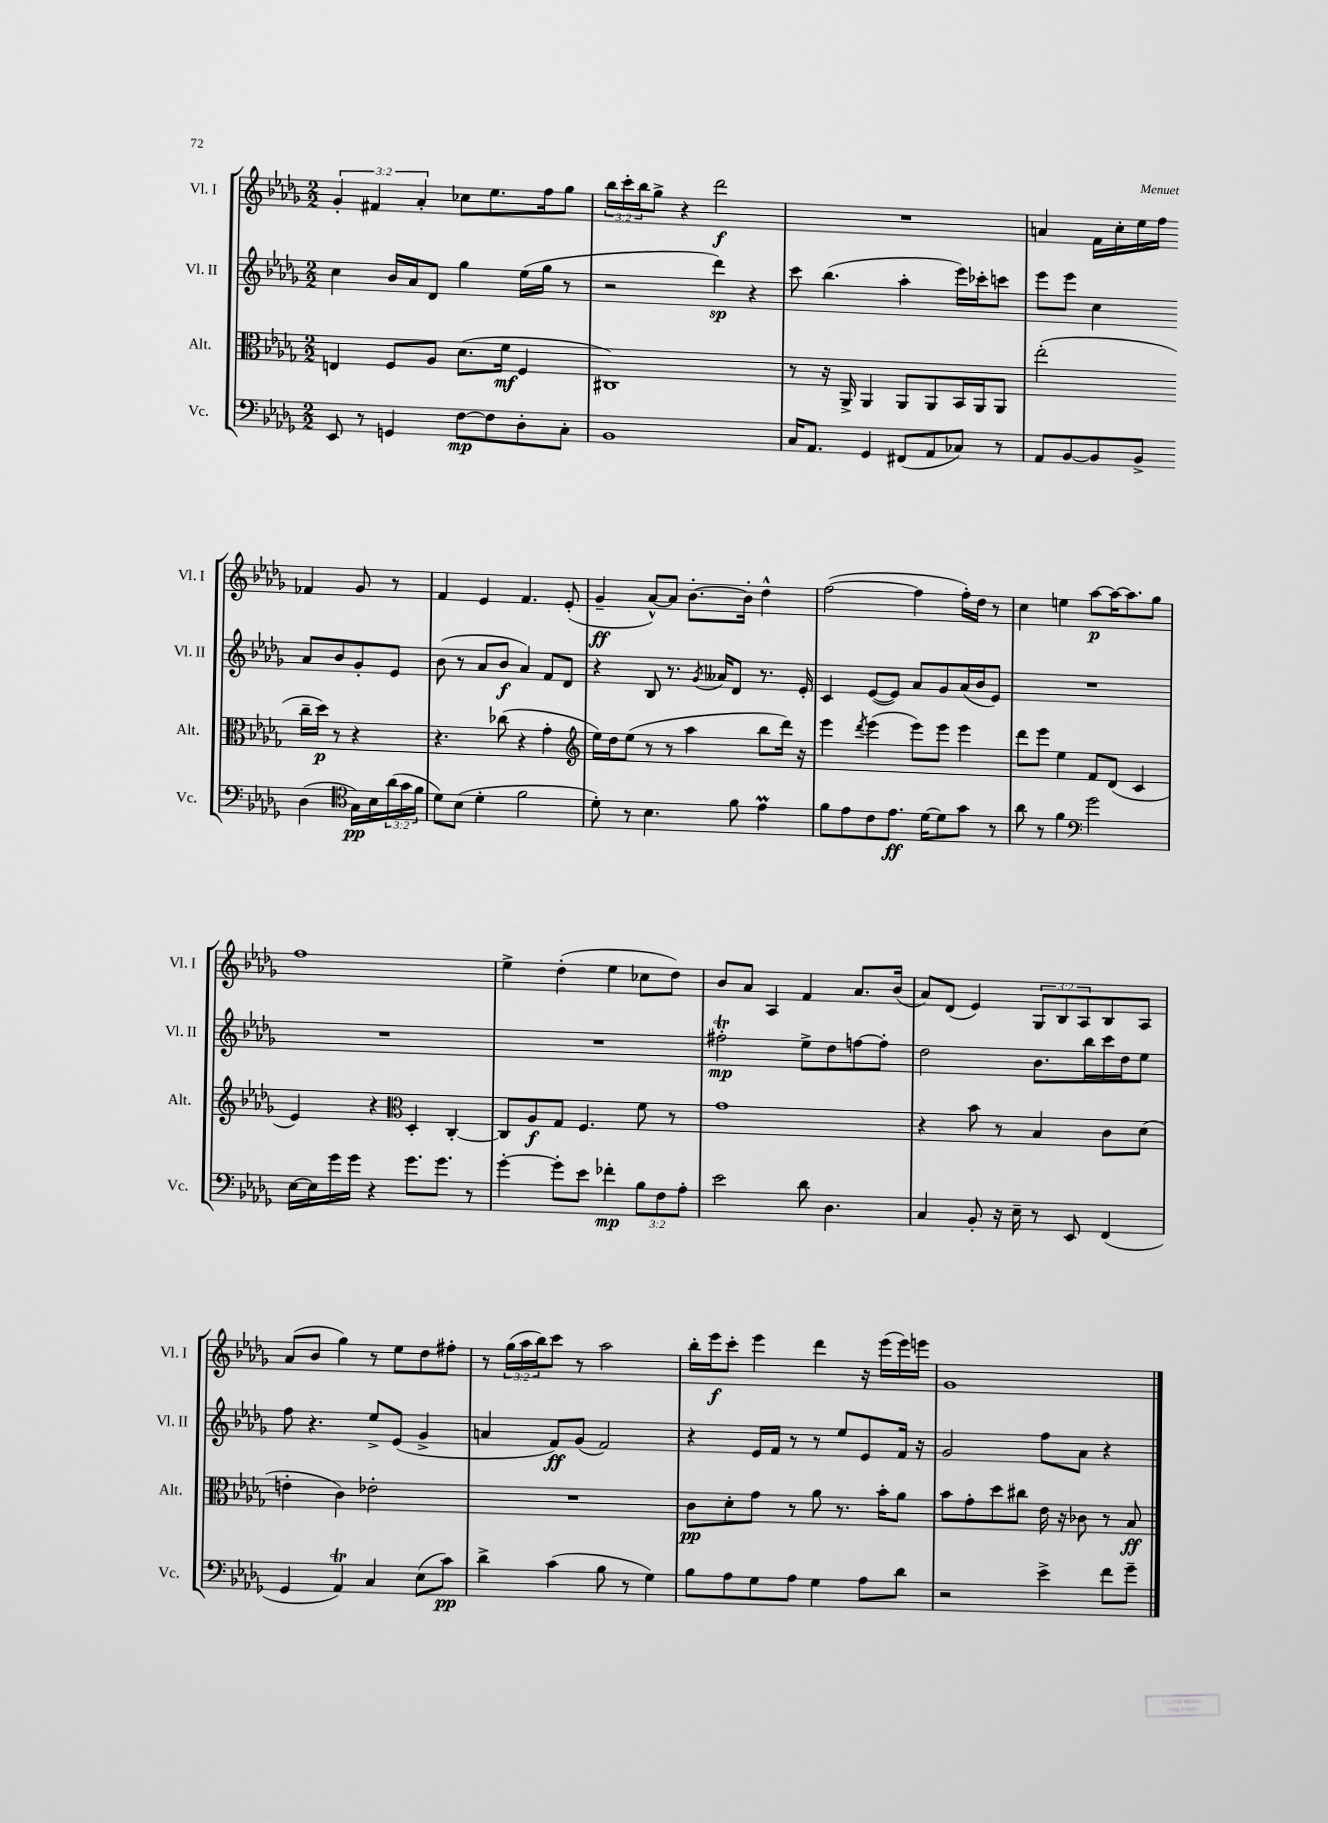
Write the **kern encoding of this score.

**kern	**dynam	**kern	**dynam	**kern	**dynam	**kern	**dynam
*part4	*part4	*part3	*part3	*part2	*part2	*part1	*part1
*staff4	*staff4	*staff3	*staff3	*staff2	*staff2	*staff1	*staff1
*I"Vc.	*	*I"Alt.	*	*I"Vl. II	*	*I"Vl. I	*
*I'Vc.	*	*I'Alt.	*	*I'Vl. II	*	*I'Vl. I	*
*clefF4	*	*clefC3	*	*clefG2	*	*clefG2	*
*k[b-e-a-d-g-]	*	*k[b-e-a-d-g-]	*	*k[b-e-a-d-g-]	*	*k[b-e-a-d-g-]	*
*M2/2	*	*M2/2	*	*M2/2	*	*M2/2	*
=113	=113	=113	=113	=113	=113	=113	=113
8EE-/	.	4En/	.	4cc\	.	6g-'/	.
8r	.	.	.	.	.	.	.
.	.	.	.	.	.	6f#X/	.
4GGn/	.	8F/L	.	16b-/LL	.	.	.
.	.	.	.	16a-/J	.	.	.
.	.	.	.	.	.	6a-'/	.
.	.	8A-/J	.	8d-/J	.	.	.
[8F\L	mp	(8.d-\L	.	4gg-\	.	8cc-X\L	.
8F\]	.	.	.	.	.	8.ee-\	.
.	.	16f\Jk	mf	.	.	.	.
8D-'\	.	4F/	.	(16ee-\LL	.	.	.
.	.	.	.	16gg-\JJ	.	16ff\k	.
8C'\J	.	.	.	8r	.	8gg-\J	.
=114	=114	=114	=114	=114	=114	=114	=114
1BB-	.	1C#X)	.	2r	.	24bb-\LL	.
.	.	.	.	.	.	24ccc'\	.
.	.	.	.	.	.	24bb-\J	.
.	.	.	.	.	.	8gg-^\J	.
.	.	.	.	.	.	4r	.
.	.	.	.	4ddd-\)	sp	2ddd-\	f
.	.	.	.	4r	.	.	.
=115	=115	=115	=115	=115	=115	=115	=115
16C/KL	.	8r	.	8ccc\	.	1r	.
8.AA-/J	.	.	.	.	.	.	.
.	.	16r	.	(4.bb-\	.	.	.
.	.	16AA-^/	.	.	.	.	.
4GG-/	.	4AA-/	.	.	.	.	.
(8FF#X/L	.	8AA-/L	.	4aa-'\	.	.	.
8AA-/	.	8AA-/	.	.	.	.	.
8C-X/J)	.	16BB-/L	.	16eee-\LL)	.	.	.
.	.	16AA-/J	.	16ccc-X'\J	.	.	.
8r	.	8AA-/J	.	8cccn\J	.	.	.
=116	=116	=116	=116	=116	=116	=116	=116
8AA-/L	.	(2ee-'\	.	8eee-\L	.	4an/	.
[8BB-/	.	.	.	8eee-\J	.	.	.
8BB-/]	.	.	.	4cc\	.	16f\LL	.
.	.	.	.	.	.	16cc'\	.
8BB-^/J	.	.	.	.	.	16ee-\	.
.	.	.	.	.	.	16ff\JJ	.
(4D-\	.	16cc~\LL	.	8a-/L	.	4f-X/	.
.	.	16dd-\JJ)	p	.	.	.	.
.	.	8r	.	8b-/	.	.	.
*clefC4	*	*	*	*	*	*	*
16G-\LL)	pp	4r	.	8g-'/	.	8g-/	.
16B-\	.	.	.	.	.	.	.
(24a-\	.	.	.	8e-/J	.	8r	.
24g-\	.	.	.	.	.	.	.
24f\JJ	.	.	.	.	.	.	.
!!LO:LB:g=z
=117	=117	=117	=117	=117	=117	=117	=117
8d-\L)	.	4.r	.	(8b-\	.	4f/	.
(8B-\J	.	.	.	8r	.	.	.
4d-'\	.	.	.	8a-/L	.	4e-/	.
.	.	(8cc-X\	.	8b-/J	f	.	.
2f\	.	4r	.	4a-/)	.	4.f/	.
.	.	4g-'\	.	8f/L	.	.	.
.	.	.	.	8d-/J	.	(8e-'/	.
=118	=118	=118	=118	=118	=118	=118	=118
*	*	*clefG2	*	*	*	*	*
8d-'\)	.	16ee-\LL)	.	4r	.	4g-~/	ff
.	.	16dd-\J	.	.	.	.	.
8r	.	(8ee-\J	.	.	.	.	.
4.B-\	.	8r	.	8B-/	.	[8a-^^/L)	.
.	.	8r	.	8.r	.	8a-/J]	.
.	.	4aa-\	.	.	.	[8.b-'\L	.
.	.	.	.	8qg-/	.	.	.
.	.	.	.	16a--X/KL	.	.	.
8f\	.	.	.	8d-/J	.	.	.
.	.	.	.	.	.	16b-'\Jk]	.
4e-M\	.	8bb-\L	.	8.r	.	4dd-^^\	.
.	.	16ddd-\Jk)	.	.	.	.	.
.	.	16r	.	16e-'/	.	.	.
=119	=119	=119	=119	=119	=119	=119	=119
8f\L	.	4eee-\	.	4c/	.	([2ff\	.
8e-\	.	.	.	.	.	.	.
.	.	8qddd-/	.	.	.	.	.
8c\	.	(4eee-\	.	([8e-/L	.	.	.
8.e-\J	ff	.	.	8e-/J])	.	.	.
.	.	8eee-\L)	.	8a-/L	.	4ff\]	.
[16d-\KL	.	.	.	.	.	.	.
8d-\]	.	8eee-\J	.	8g-/	.	.	.
8g-\J	.	4eee-\	.	(16a-/L	.	16ff'\LL)	.
.	.	.	.	16b-/J	.	16dd-\JJ	.
8r	.	.	.	8e-/J)	.	8r	.
=120	=120	=120	=120	=120	=120	=120	=120
8a-\	.	8ddd-\L	.	1r	.	4cc\	.
8r	.	8eee-\J	.	.	.	.	.
4f\	.	4ee-\	.	.	.	4een\	.
*clefF4	*	*	*	*	*	*	*
2g-\	.	8f/L	.	.	.	[8aa-\L	p
.	.	(8d-/J	.	.	.	16aa-\K_	.
.	.	.	.	.	.	8.aa-\]	.
.	.	4c/	.	.	.	.	.
.	.	.	.	.	.	8gg-\J	.
!!LO:LB:g=z
=121	=121	=121	=121	=121	=121	=121	=121
[16E-\LL	.	4e-/)	.	1r	.	1ff	.
16E-\]	.	.	.	.	.	.	.
16g-\	.	.	.	.	.	.	.
16g-\JJ	.	.	.	.	.	.	.
4r	.	4r	.	.	.	.	.
*	*	*clefC3	*	*	*	*	*
8.g-\L	.	4D-'/	.	.	.	.	.
8.g-\J	.	.	.	.	.	.	.
.	.	[4C'/	.	.	.	.	.
8r	.	.	.	.	.	.	.
=122	=122	=122	=122	=122	=122	=122	=122
[4g-'\	.	8C/L]	.	1r	.	4ee-^\	.
.	.	8A-/	f	.	.	.	.
8g-'\L]	.	8G-/J	.	.	.	(4dd-'\	.
8e-\J	.	4.F/	.	.	.	.	.
4f-X'\	mp	.	.	.	.	4ee-\	.
12B-\L	.	8f\	.	.	.	8cc-X\L	.
12F\	.	.	.	.	.	.	.
.	.	8r	.	.	.	8dd-\J)	.
12A-'\J	.	.	.	.	.	.	.
=123	=123	=123	=123	=123	=123	=123	=123
2e-\	.	1g-	.	2ff#Xt'\	mp	8b-/L	.
.	.	.	.	.	.	8a-/J	.
.	.	.	.	.	.	4A-/	.
8d-\	.	.	.	8ee-^\L	.	4f/	.
4.D-\	.	.	.	8dd-\	.	.	.
.	.	.	.	[8ffn\	.	8.a-/L	.
.	.	.	.	8ff'\J]	.	.	.
.	.	.	.	.	.	(16b-/Jk	.
=124	=124	=124	=124	=124	=124	=124	=124
4C/	.	4r	.	2dd-\	.	8a-/L)	.
.	.	.	.	.	.	(8d-/J	.
8BB-'/	.	8b-\	.	.	.	4e-/)	.
16r	.	8r	.	.	.	.	.
16E-~\	.	.	.	.	.	.	.
8r	.	4B-/	.	8.b-\L	.	12G-/L	.
.	.	.	.	.	.	12B-/	.
8EE-/	.	.	.	.	.	.	.
.	.	.	.	.	.	12A-/	.
.	.	.	.	16bb-\L	.	.	.
(4FF/	.	8c\L	.	16ccc\	.	8B-/	.
.	.	.	.	16dd-\J	.	.	.
.	.	(8d-\J	.	8ee-\J	.	8A-/J	.
!!LO:LB:g=z
=125	=125	=125	=125	=125	=125	=125	=125
4GG-/	.	4en'\	.	8ff\	.	(8a-/L	.
.	.	.	.	4.r	.	8b-/J	.
4AA-T/)	.	4c\)	.	.	.	4gg-\)	.
4C/	.	2e-X'\	.	8ee-^/L	.	8r	.
.	.	.	.	(8e-/J	.	8ee-\L	.
(8E-\L	.	.	.	4g-^/	.	8dd-\	.
8c\J)	pp	.	.	.	.	8ff#X'\J	.
=126	=126	=126	=126	=126	=126	=126	=126
4d-^\	.	1r	.	4an/	.	8r	.
.	.	.	.	.	.	(24gg-\LL	.
.	.	.	.	.	.	24aa-\	.
.	.	.	.	.	.	24bb-\J)	.
(4c\	.	.	.	8f/L)	ff	8ccc\J	.
.	.	.	.	(8g-/J	.	8r	.
8B-\	.	.	.	2f/)	.	2aa-\	.
8r	.	.	.	.	.	.	.
4G-\)	.	.	.	.	.	.	.
=127	=127	=127	=127	=127	=127	=127	=127
8B-\L	.	8c\L	pp	4r	.	16bb-'\LL	.
.	.	.	.	.	.	16eee-\J	f
8A-\	.	8d-'\	.	.	.	8ccc'\J	.
8G-\	.	8g-\J	.	16e-/LL	.	4eee-\	.
.	.	.	.	16f/JJ	.	.	.
8A-\J	.	8r	.	8r	.	.	.
4G-\	.	8a-\	.	8r	.	4ddd-\	.
.	.	8.r	.	8ee-/L	.	.	.
8A-\L	.	.	.	8e-/	.	16r	.
.	.	16b-'\KL	.	.	.	(16eee-\LL	.
8d-\J	.	8a-\J	.	16f/Jk	.	16eee-\)	.
.	.	.	.	16r	.	16eeen\JJ	.
=128	=128	=128	=128	=128	=128	=128	=128
2r	.	8b-\L	.	2g-/	.	1g-	.
.	.	8g-'\	.	.	.	.	.
.	.	8dd-\	.	.	.	.	.
.	.	8cc#X\J	.	.	.	.	.
4e-^\	.	16e-\	.	8ff\L	.	.	.
.	.	16r	.	.	.	.	.
.	.	8c-X\	.	8a-\J	.	.	.
8f\L	.	8r	.	4r	.	.	.
8g-~\J	.	8B-/	ff	.	.	.	.
==	==	==	==	==	==	==	==
*-	*-	*-	*-	*-	*-	*-	*-
